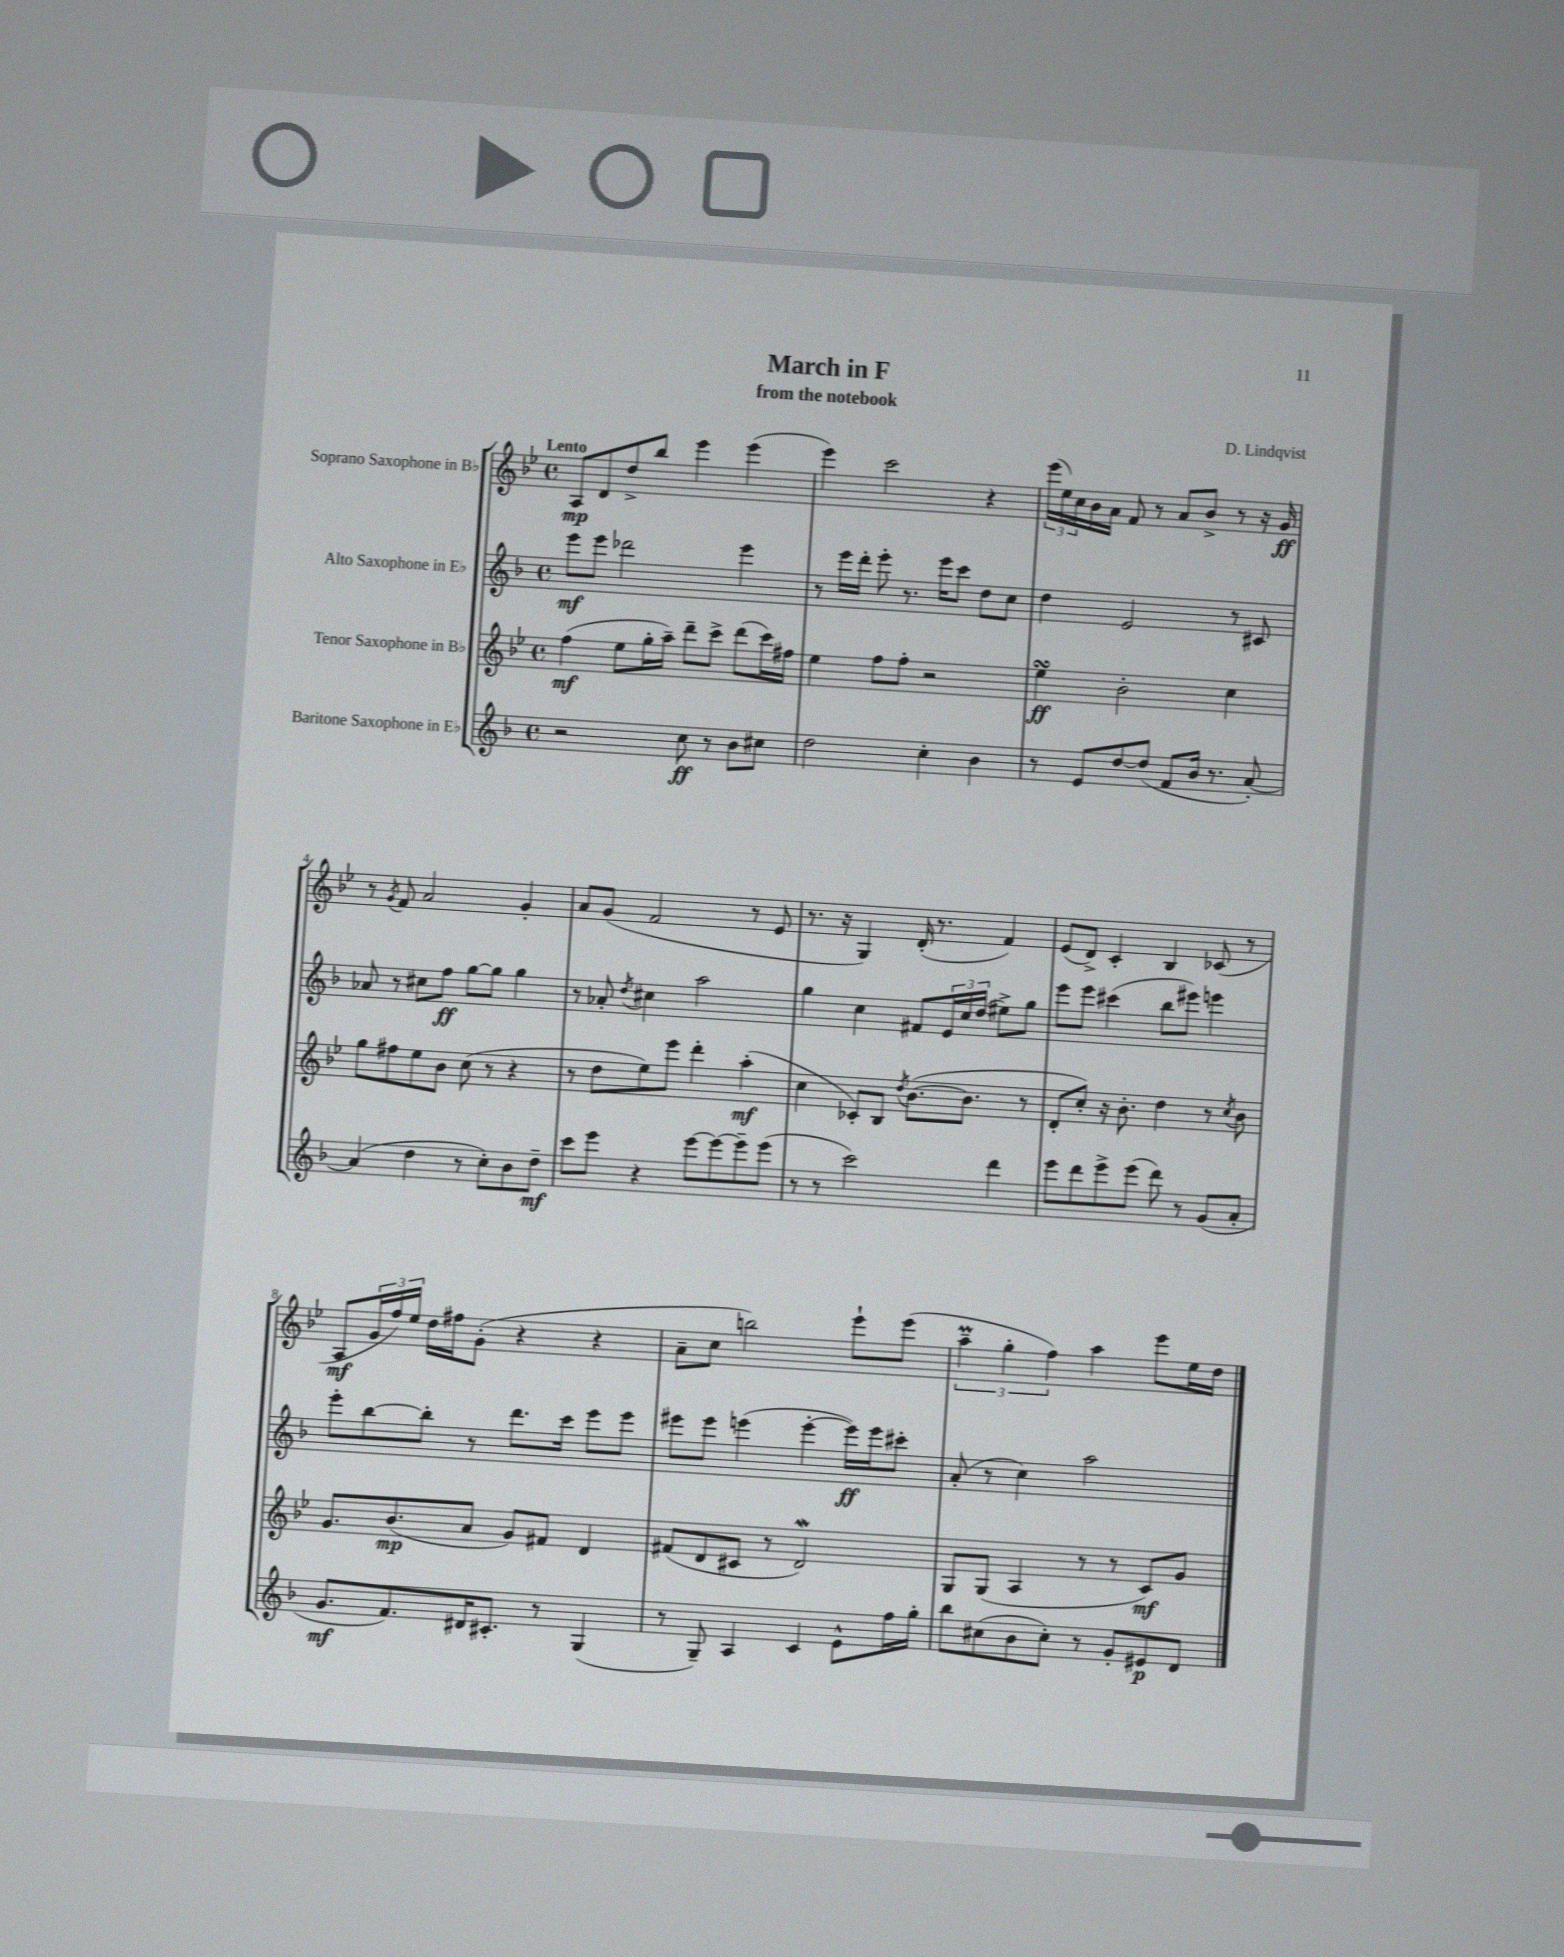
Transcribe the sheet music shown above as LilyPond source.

\header { title = "March in F" composer = "D. Lindqvist" subtitle = "from the notebook" }
<<
\new StaffGroup <<
\new Staff = "s0" \with { instrumentName = "Soprano Saxophone in Bb" } {
    \clef treble \key bes \major \defaultTimeSignature \time 4/4 \tempo "Lento"
    a8\mp d'8 d''8-> bes''8 ees'''4 ees'''4( |
    ees'''4) c'''2 r4 |
    \tuplet 3/2 { ees'''16( ees''16) c''16 } bes'16 a'16 f'8 r8 a'8 bes'8-> r8 r16 g'16\ff |
    r8 \acciaccatura { g'8 } f'8 a'2 g'4-. |
    a'8 g'8( f'2 r8 ees'8 |
    r8. r16 g4) d'16-.( r8. f'4) |
    ees'8( d'8->) c'4-. bes4 ces'8( r8 |
    a8\mf \tuplet 3/2 { g'16 f''16) ees''16 } d''16 fis''16 g'8-.( r4 r4 |
    a'8-- c''8 b''2) ees'''8-! ees'''8( |
    \tuplet 3/2 { a''4--\prall g''4-. f''4) } a''4 ees'''8 ees''16 d''16 \bar "|." |
}
\new Staff = "s1" \with { instrumentName = "Alto Saxophone in Eb" } {
    \clef treble \key f \major \defaultTimeSignature \time 4/4
    e'''8\mf e'''8 des'''2 e'''4 |
    r8 e'''16 d'''16-. e'''8-. r8. e'''16 c'''8 d''8 c''8 |
    d''4 e'2 r8 cis'8 |
    aes'8 r8 cis''8 f''8\ff g''8~ g''8 g''4 |
    r8 aes'8-. \acciaccatura { d''8 } cis''4 a''2 |
    g''4 c''4 fis'8 \tuplet 3/2 { e'16 c''16 d''16( } eis''8->) g''8 |
    e'''8 e'''8 cis'''4( bes''8 eis'''8) e'''4 |
    e'''8-. bes''8~ bes''8-. r8 d'''8. c'''16 e'''8 e'''8 |
    eis'''8 eis'''8 e'''4( e'''4~-. e'''16\ff) e'''16 cis'''8-. |
    a'8-.( r8 c''4) a''2 \bar "|." |
}
\new Staff = "s2" \with { instrumentName = "Tenor Saxophone in Bb" } {
    \clef treble \key bes \major \defaultTimeSignature \time 4/4
    f''4\mf( ees''8 g''16-. a''16--) d'''8-- c'''8-> d'''8( c'''16) fis''16 |
    ees''4 f''8 f''8-. r2 |
    ees''4\turn\ff bes'2-. c''4 |
    g''8 fis''8 ees''8 bes'8 c''8( r8 r4 |
    r8 d''8 ees''8) ees'''8 d'''4-. a''4-.\mf( |
    c''4 ces'8-.) bes8 \acciaccatura { d''8 } bes'8.~( bes'8. r8 |
    d'8-. c''8-.) r16 bes'8.-. d''4 r8 \acciaccatura { c''8 } bes'8 |
    g'8. bes'8.\mp( a'8 g'8) fis'8 d'4 |
    fis'8( d'8 cis'8 r8 d'2\mordent) |
    g8 g8( a4 r8 r8 c'8\mf) g'8 \bar "|." |
}
\new Staff = "s3" \with { instrumentName = "Baritone Saxophone in Eb" } {
    \clef treble \key f \major \defaultTimeSignature \time 4/4
    r2 c''8\ff r8 bes'8 cis''8 |
    d''2 c''4-. bes'4 |
    r8 e'8 d''8~ d''8( f'8 bes'16 r8. a'8~-.) |
    a'4( d''4 r8 c''8-.) bes'8 d''8--\mf |
    c'''8 e'''8 r4 e'''8~ e'''8~ e'''8-- e'''8( |
    r8 r8 c'''2) d'''4 |
    e'''8 d'''8 e'''8-> e'''8( d'''8) r8 g'8( a'8-. |
    g'8.\mf f'8.) dis'16 cis'8.-. r8 g4( |
    r8 g8--) a4 c'4 e'8-^ f''16 g''16-. |
    bes''8 cis''8( bes'8 cis''8-.) r8 g'8-. eis'8\p d'8 \bar "|." |
}
>>
>>
